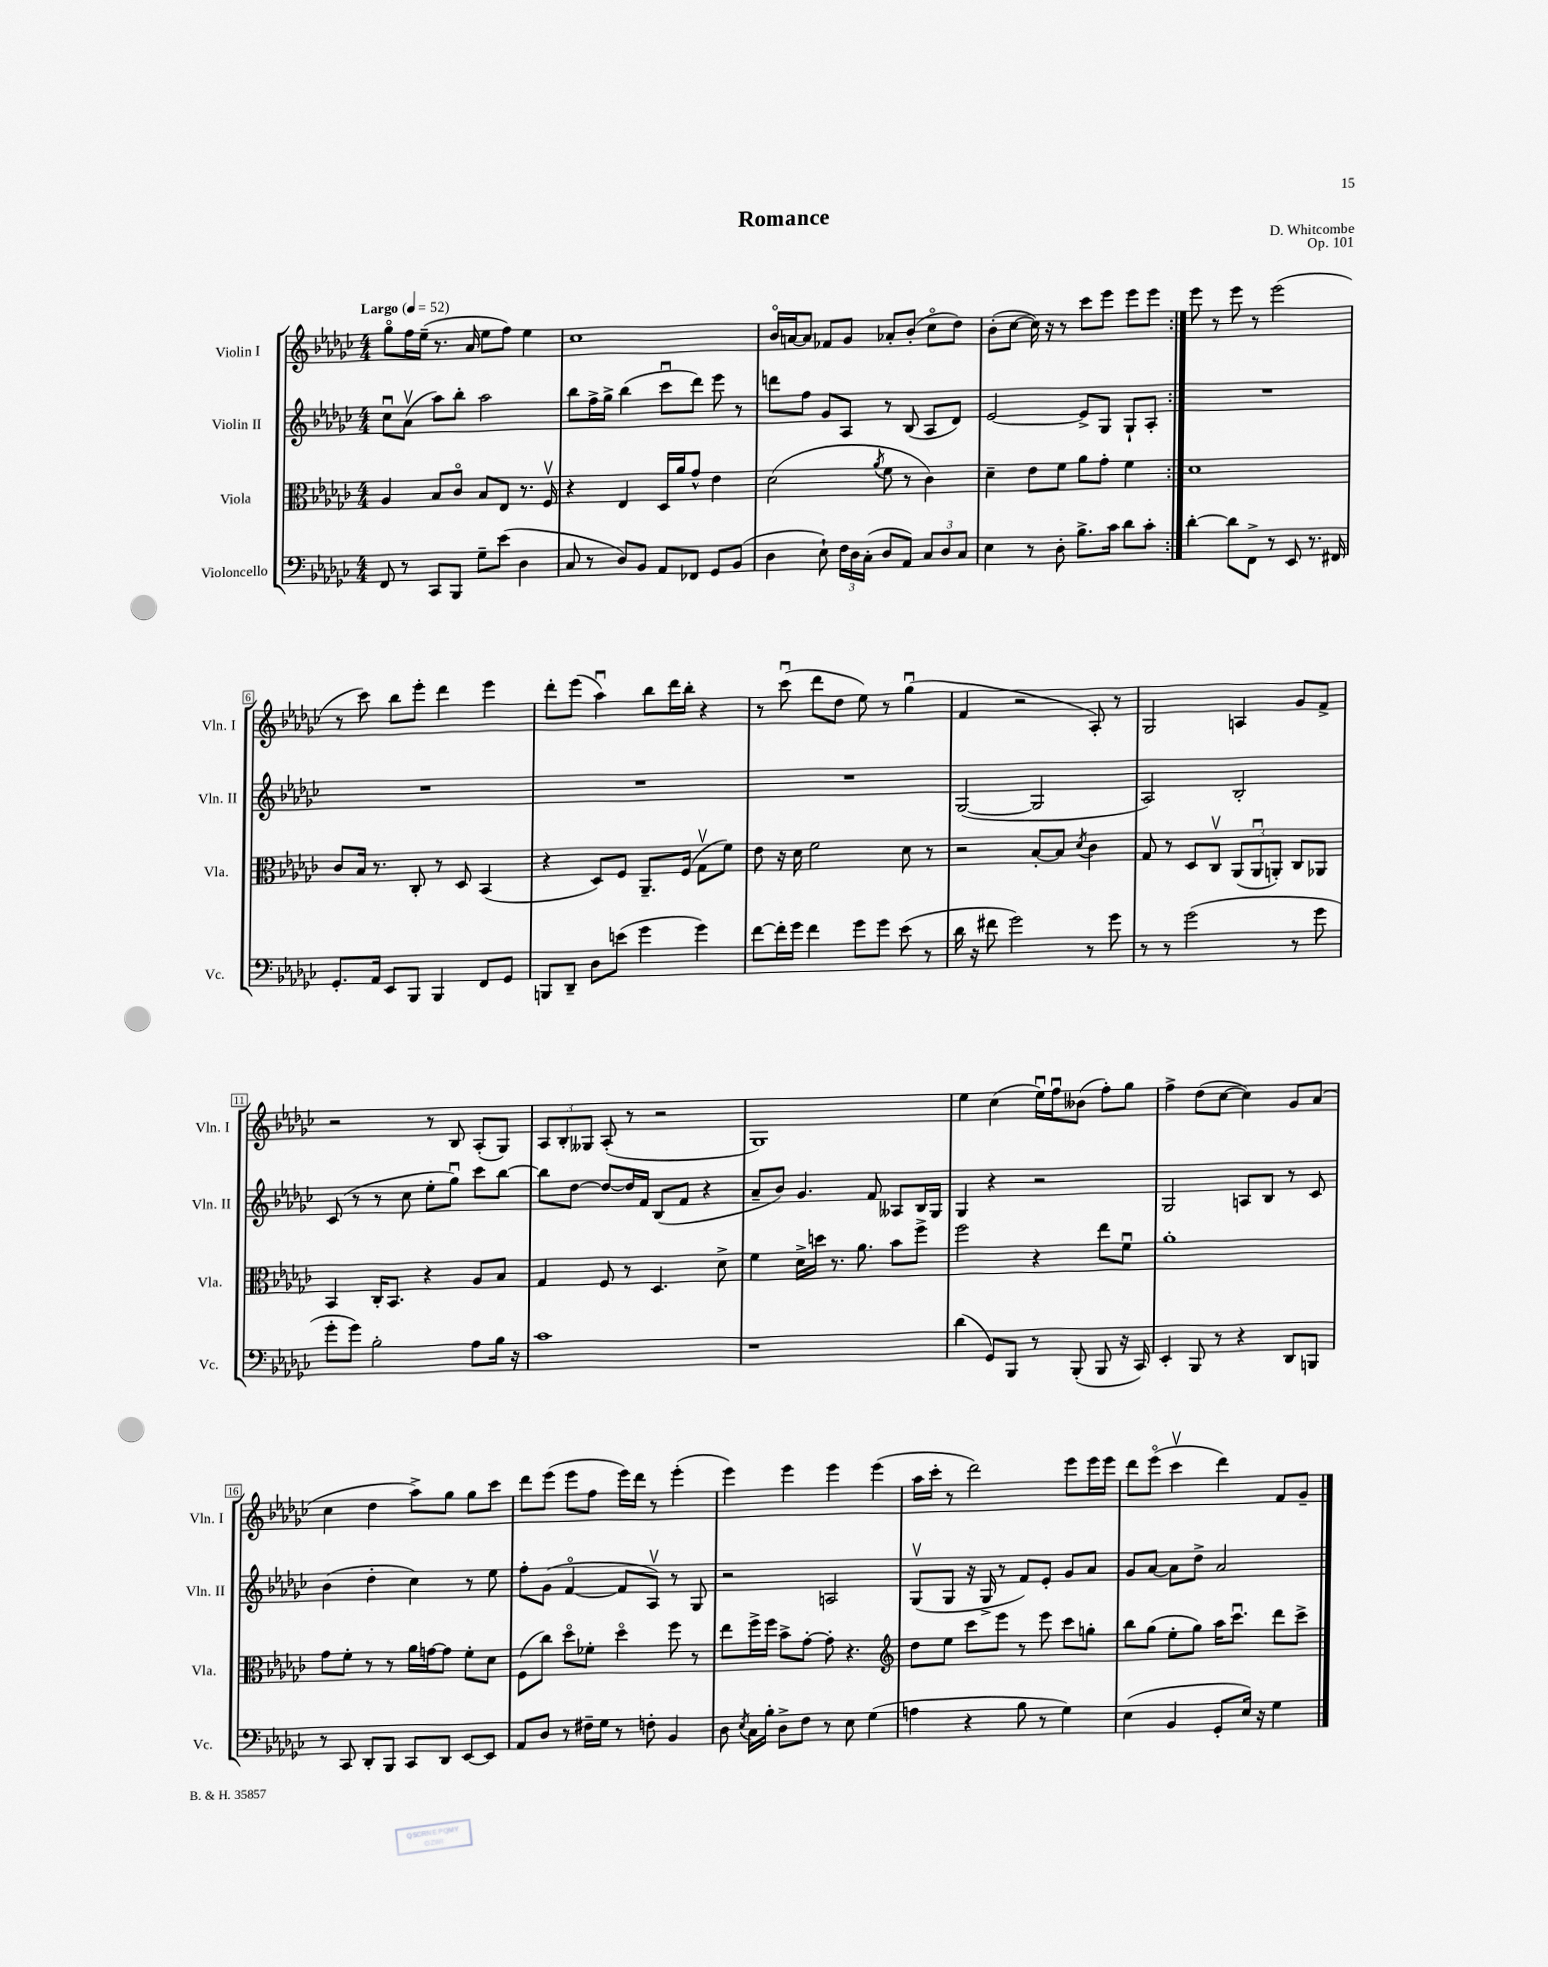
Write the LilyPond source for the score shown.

\header { title = "Romance" composer = "D. Whitcombe" opus = "Op. 101" }
<<
\new StaffGroup <<
\new Staff = "s0" \with { instrumentName = "Violin I" shortInstrumentName = "Vln. I" } {
    \clef treble \key ges \major \numericTimeSignature \time 4/4 \tempo "Largo" 4 = 52
    \autoBeamOff \repeat volta 2 { ges''8[\flageolet f''16 ees''16]--( r8. aes'16 ees''8[ f''8]) ees''4 |
    ces''1 |
    bes'16[\flageolet a'16~ a'8] fes'8[ ges'8] aes'8[-. bes'8]-.( ces''8[\flageolet des''8]) |
    bes'8[-.( ces''8]~ ces''16) r16 r8 ces'''8[ ees'''8] ees'''8[ ees'''8] | }
    ees'''8 r8 ees'''8 r8 ees'''2( |
    r8 ces'''8) bes''8[ ees'''8]-. des'''4 ees'''4 |
    des'''8[-. ees'''8]( aes''4\downbow) bes''8[ des'''16 bes''16]-. r4 |
    r8 ces'''8\downbow( des'''8[ des''8] ees''8) r8 ges''4\downbow( |
    f'4 r2 aes8-.) r8 |
    ges2 a4 ges'8[ f'8]-> |
    r2 r8 bes8 aes8[-.( ges8]) |
    \tuplet 3/2 { aes8[ bes8-. geses8] } aes8-.( r8 r2 |
    ges1) |
    ees''4 ces''4( ees''16[\downbow) f''16\downbow beses'8]( f''8[-.) ges''8] |
    f''4-> des''8[( ces''8]~ ces''4) ges'8[ aes'8]( |
    ces''4 des''4 aes''8[->) ges''8] ges''8[ ces'''8] |
    des'''8[ ees'''8]( ees'''8[ f''8] ees'''16[) des'''16] r8 ees'''4-.( |
    ees'''4) ees'''4 ees'''4 ees'''4( |
    aes''16[ ces'''16]-. r8 des'''2) ees'''8[ ees'''16 ees'''16] |
    des'''8[ ees'''8]\flageolet( ces'''4\upbow des'''4) f'8[ ges'8]-- \bar "|." |
}
\new Staff = "s1" \with { instrumentName = "Violin II" shortInstrumentName = "Vln. II" } {
    \clef treble \key ges \major \numericTimeSignature \time 4/4
    \autoBeamOff \repeat volta 2 { ces''8[\downbow aes'8]\upbow( aes''8[) bes''8]-. aes''2 |
    bes''8[ f''16-> ges''16]-> bes''4( ces'''8[\downbow des'''8]) ees'''8 r8 |
    d'''8[ f''8] ges'8[ aes8] r8 bes8( aes8[ des'8]) |
    ees'2~ ees'8[-> ges8] ges8[-! aes8]-. | }
    R1 |
    R1 |
    R1 |
    R1 |
    ges2~( ges2 |
    aes2) bes2-. |
    ces'8( r8 r8 ces''8 ees''8[-. ges''8]\downbow) ces'''8[ bes''8]~ |
    bes''8[ des''8]~ des''8[~ des''16 f'16] bes8[( f'8] r4 |
    aes'8[-- bes'8]) ges'4. f'8 aeses8[ bes16 ges16] |
    ges4 r4 r2 |
    ges2 a8[ bes8] r8 ces'8 |
    bes'4( des''4-. ces''4) r8 ees''8 |
    f''8[-. ges'8]( f'4~\flageolet f'8[ aes8]\upbow) r8 ges8 |
    r2 a2 |
    ges8[\upbow( ges8] r16 ges16-> r8 f'8[) ees'8]-. ges'8[ aes'8] |
    ges'8[ aes'8]~ aes'8[ des''8]-> aes'2 \bar "|." |
}
\new Staff = "s2" \with { instrumentName = "Viola" shortInstrumentName = "Vla." } {
    \clef alto \key ges \major \numericTimeSignature \time 4/4
    \autoBeamOff \repeat volta 2 { aes4 bes8[ ces'8]\flageolet bes8[ ees8] r8. f16\upbow |
    r4 ees4 des16[ aes'16 ges'8]-^ ees'4 |
    des'2( \acciaccatura { aes'8 } f'8 r8 ces'4) |
    des'4-- ees'8[ f'8] aes'8[ ges'8]-. f'4 | }
    des'1 |
    ces'8[ bes16] r8. ces8-. r8 des8 bes,4( |
    r4 des8[) f8] aes,8.[-- f16]( ges8[\upbow f'8]) |
    ees'8 r16 des'16 f'2 des'8 r8 |
    r2 bes8[~-. bes8] \acciaccatura { des'8 } ces'4 |
    ges8 r8 des8[ ces8]\upbow \tuplet 3/2 { aes,8[( aes,8\downbow a,8]-.) } ces8[ aes,8] |
    bes,4 ces16[-. bes,8.] r4 aes8[ bes8] |
    ges4 f8 r8 des4. des'8-> |
    f'4 des'16[-> d''16] r8. aes'8. bes'8[ f''8]-> |
    f''2 r4 ees''8[ f'8]\downbow |
    aes'1-. |
    ges'8[ f'8]-. r8 r8 aes'16[ g'16~ g'8] f'8[-. des'8] |
    f8[( ces''8]) des''8[\flageolet fes'8]-. des''4\flageolet f''8 r8 |
    ees''8[ f''16-> f''16] bes'8[-> ges'8]~-. ges'8-. r4. |
    \clef treble des''8[ ees''8] ces'''8[ ees'''8] r8 ees'''8 ces'''8[ g''8]-. |
    bes''8[ ges''8]( ees''8[-. ges''8]) aes''16[ ces'''8.]\downbow des'''8[ ces'''8]-> \bar "|." |
}
\new Staff = "s3" \with { instrumentName = "Violoncello" shortInstrumentName = "Vc." } {
    \clef bass \key ges \major \numericTimeSignature \time 4/4
    \autoBeamOff \repeat volta 2 { f,8 r8 ces,8[ bes,,8] ges8[-- ees'8]( des4 |
    ces8 r8 des8[) bes,8] aes,8[ fes,8] ges,8[ bes,8]( |
    des4 ees8-!) \tuplet 3/2 { f16[ des16 ces16]-.( } des8[ aes,8]) \tuplet 3/2 { ces8[ des8 ces8] } |
    ees4 r8 des8-. bes8.[-> ces'16] des'8[ ces'8]-. | }
    des'4~-. des'8[ f,8]-> r8 ees,8 r8. fis,16 |
    ges,8.[-. aes,16] ees,8[ bes,,8] bes,,4 f,8[ ges,8] |
    b,,8[ des,8]-- des8[ e'8]( ges'4 ges'4) |
    f'8[~ f'16-. ges'16] f'4 ges'8[ ges'8] ees'8( r8 |
    des'16 r16 fis'8 ges'2) r8 ges'8 |
    r8 r8 ges'2( r8 ges'8 |
    ges'8[-. ges'8]) bes2-. aes8[ bes16] r16 |
    ces'1 |
    r1 |
    des'4( ges,8[) bes,,8] r8 bes,,8-.( bes,,8 r16 ces,16) |
    ees,4-. bes,,8 r8 r4 des,8[ b,,8] |
    r8 ces,8 des,8[-. bes,,8] ces,8[ des,8] ees,8[~ ees,8] |
    aes,8[ des8] r8 fis16[-- ges16] r8 f8-. bes,4 |
    des8 \acciaccatura { ees8 } ces16[ bes16]-. des8[-> f8] r8 ees8 ges4( |
    a4 r4 bes8 r8 ges4) |
    ees4( bes,4 ges,8[-. ees16]) r16 ges4 \bar "|." |
}
>>
>>
\layout { \context { \Score \override BarNumber.stencil = #(make-stencil-boxer 0.1 0.3 ly:text-interface::print) } }
